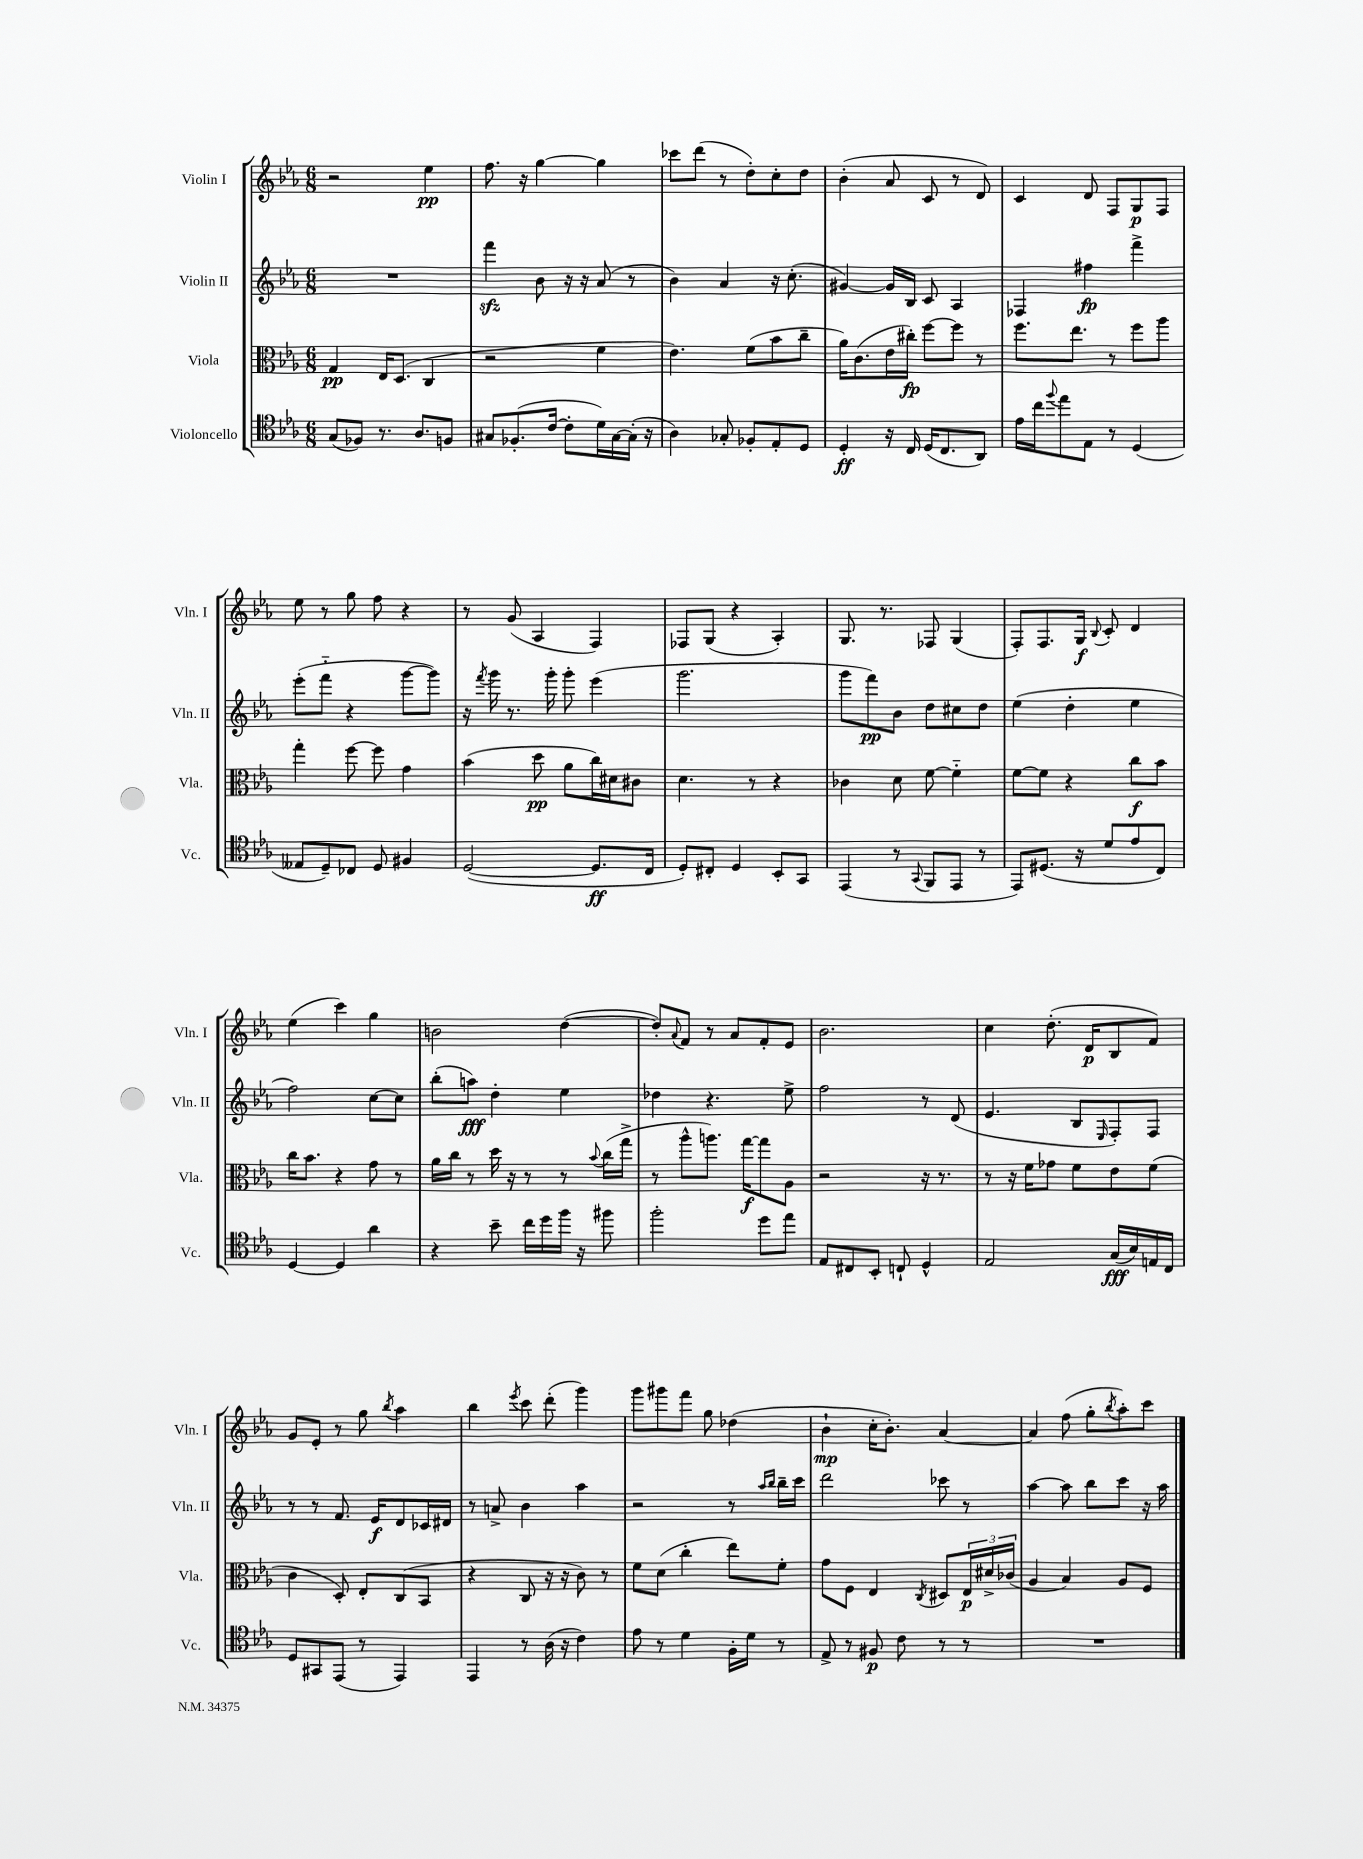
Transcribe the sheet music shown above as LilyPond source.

<<
\new StaffGroup <<
\new Staff = "s0" \with { instrumentName = "Violin I" shortInstrumentName = "Vln. I" } {
    \clef treble \key ees \major \numericTimeSignature \time 6/8
    r2 ees''4\pp |
    f''8. r16 g''4~ g''4 |
    ces'''8 d'''8( r8 d''8-.) c''8-. d''8 |
    bes'4-.( aes'8 c'8 r8 d'8) |
    c'4 d'8 f8 g8\p f8 |
    ees''8 r8 g''8 f''8 r4 |
    r8 g'8( aes4 f4) |
    fes8 g8( r4 aes4-.) |
    g8. r8. fes8 g4( |
    f8-.) f8. g16\f \appoggiatura { bes8 } c'8-. d'4 |
    ees''4( c'''4) g''4 |
    b'2 d''4~( |
    d''8-.) \appoggiatura { aes'8 } f'8 r8 aes'8 f'8-. ees'8 |
    bes'2. |
    c''4 d''8.-.( d'16\p bes8 f'8) |
    g'8 ees'8-. r8 g''8 \acciaccatura { bes''8 } aes''4 |
    bes''4 \acciaccatura { ees'''8 } c'''8 d'''8-.( g'''4) |
    g'''8 gis'''8 f'''8 g''8 des''4( |
    bes'4-!\mp c''16-. bes'8.-.) aes'4~ |
    aes'4 f''8( g''8-. \acciaccatura { bes''8 } aes''8-.) c'''8 \bar "|." |
}
\new Staff = "s1" \with { instrumentName = "Violin II" shortInstrumentName = "Vln. II" } {
    \clef treble \key ees \major \numericTimeSignature \time 6/8
    R2. |
    f'''4\sfz bes'8 r16 r16 aes'8( r8 |
    bes'4) aes'4 r16 c''8.-.( |
    gis'4~) gis'16 bes16 c'8 aes4 |
    fes4 fis''4\fp f'''4-> |
    ees'''8-.( f'''8-_ r4 g'''8~ g'''8) |
    r16 \acciaccatura { f'''8 } g'''16 r8. g'''16-. g'''8-. ees'''4( |
    g'''2. |
    g'''8 f'''8\pp) bes'8 d''8 cis''8 d''8 |
    ees''4( d''4-. ees''4 |
    f''2) c''8~ c''8 |
    bes''8-.( a''8\fff) d''4-. ees''4 |
    des''4 r4. ees''8-> |
    f''2 r8 d'8( |
    ees'4. bes8 \grace { ees16 } f8-.) f8 |
    r8 r8 f'8. ees'16\f d'8 ces'16 dis'16 |
    r8 a'8-> bes'4 aes''4 |
    r2 r8 \grace { aes''16 bes''16 } bes''16-- c'''16 |
    d'''2 ces'''8 r8 |
    aes''4~ aes''8 bes''8 c'''8 r16 aes''16 \bar "|." |
}
\new Staff = "s2" \with { instrumentName = "Viola" shortInstrumentName = "Vla." } {
    \clef alto \key ees \major \numericTimeSignature \time 6/8
    g4\pp ees16 d8.( c4 |
    r2 f'4 |
    ees'4.) f'8( bes'8 c''8-- |
    aes'16) c'8.( ees'16 cis''16-.\fp) f''8~ f''8 r8 |
    f''8. ees''8. r8 f''8 aes''8 |
    g''4-. f''8~ f''8 g'4 |
    bes'4( d''8\pp aes'8 c''16) dis'16 cis'8 |
    d'4. r8 r4 |
    ces'4 d'8 f'8~ f'4-_ |
    f'8~ f'8 r4 c''8\f bes'8 |
    c''16 bes'8. r4 g'8 r8 |
    aes'16 c''16 r8 d''16 r16 r8 r8 \appoggiatura { bes'8 } c''16( g''16-> |
    r8 aes''8-^ a''8.) g''16~\f g''8 aes8 |
    r2 r16 r8. |
    r8 r16 f'16 ges'8 f'8 ees'8 f'8( |
    c'4 d8-.) ees8-. c8( bes,8 |
    r4 c8 r16 r16 c'8) r8 |
    f'8 d'8( c''4-. ees''8) f'8-. |
    g'8 f8 ees4 \acciaccatura { c8 } dis8 \tuplet 3/2 { ees16\p dis'16-> ces'16( } |
    aes4 bes4) aes8 f8 \bar "|." |
}
\new Staff = "s3" \with { instrumentName = "Violoncello" shortInstrumentName = "Vc." } {
    \clef tenor \key ees \major \numericTimeSignature \time 6/8
    g8( fes8) r8. aes8. f8 |
    gis8 fes8.-.( c'16~ c'8-. d'16) gis16~ gis16-.( r16 |
    aes4) ges8-. fes8-. ees8-. d8 |
    d4-.\ff r16 c16 d16( c8. aes,8) |
    ees'16 c''16 \appoggiatura { f''8 } ees''8 ees8 r8 d4( |
    eeses8 d8--) ces8 d8 fis4 |
    d2~( d8.\ff c16 |
    d8-.) cis8-. d4 bes,8-. g,8 |
    ees,4( r8 \appoggiatura { g,8 } f,8 ees,8 r8 |
    ees,8) dis8.( r16 d'8 ees'8 c8) |
    d4~ d4 aes'4 |
    r4 bes'8-- c''16 d''16 f''16 r16 fis''8 |
    f''2-. d''8 ees''8 |
    ees8 cis8 bes,8-. c8-! d4-^ |
    ees2 g16\fff( bes16) e16 c16 |
    d8 gis,8 ees,8( r8 ees,4) |
    ees,4 r8 aes16( r16 c'4) |
    ees'8 r8 d'4 f16-. d'16 r8 |
    ees8-> r8 fis8\p c'8 r8 r8 |
    R2. \bar "|." |
}
>>
>>
\layout { \context { \Score \remove "Bar_number_engraver" } }
